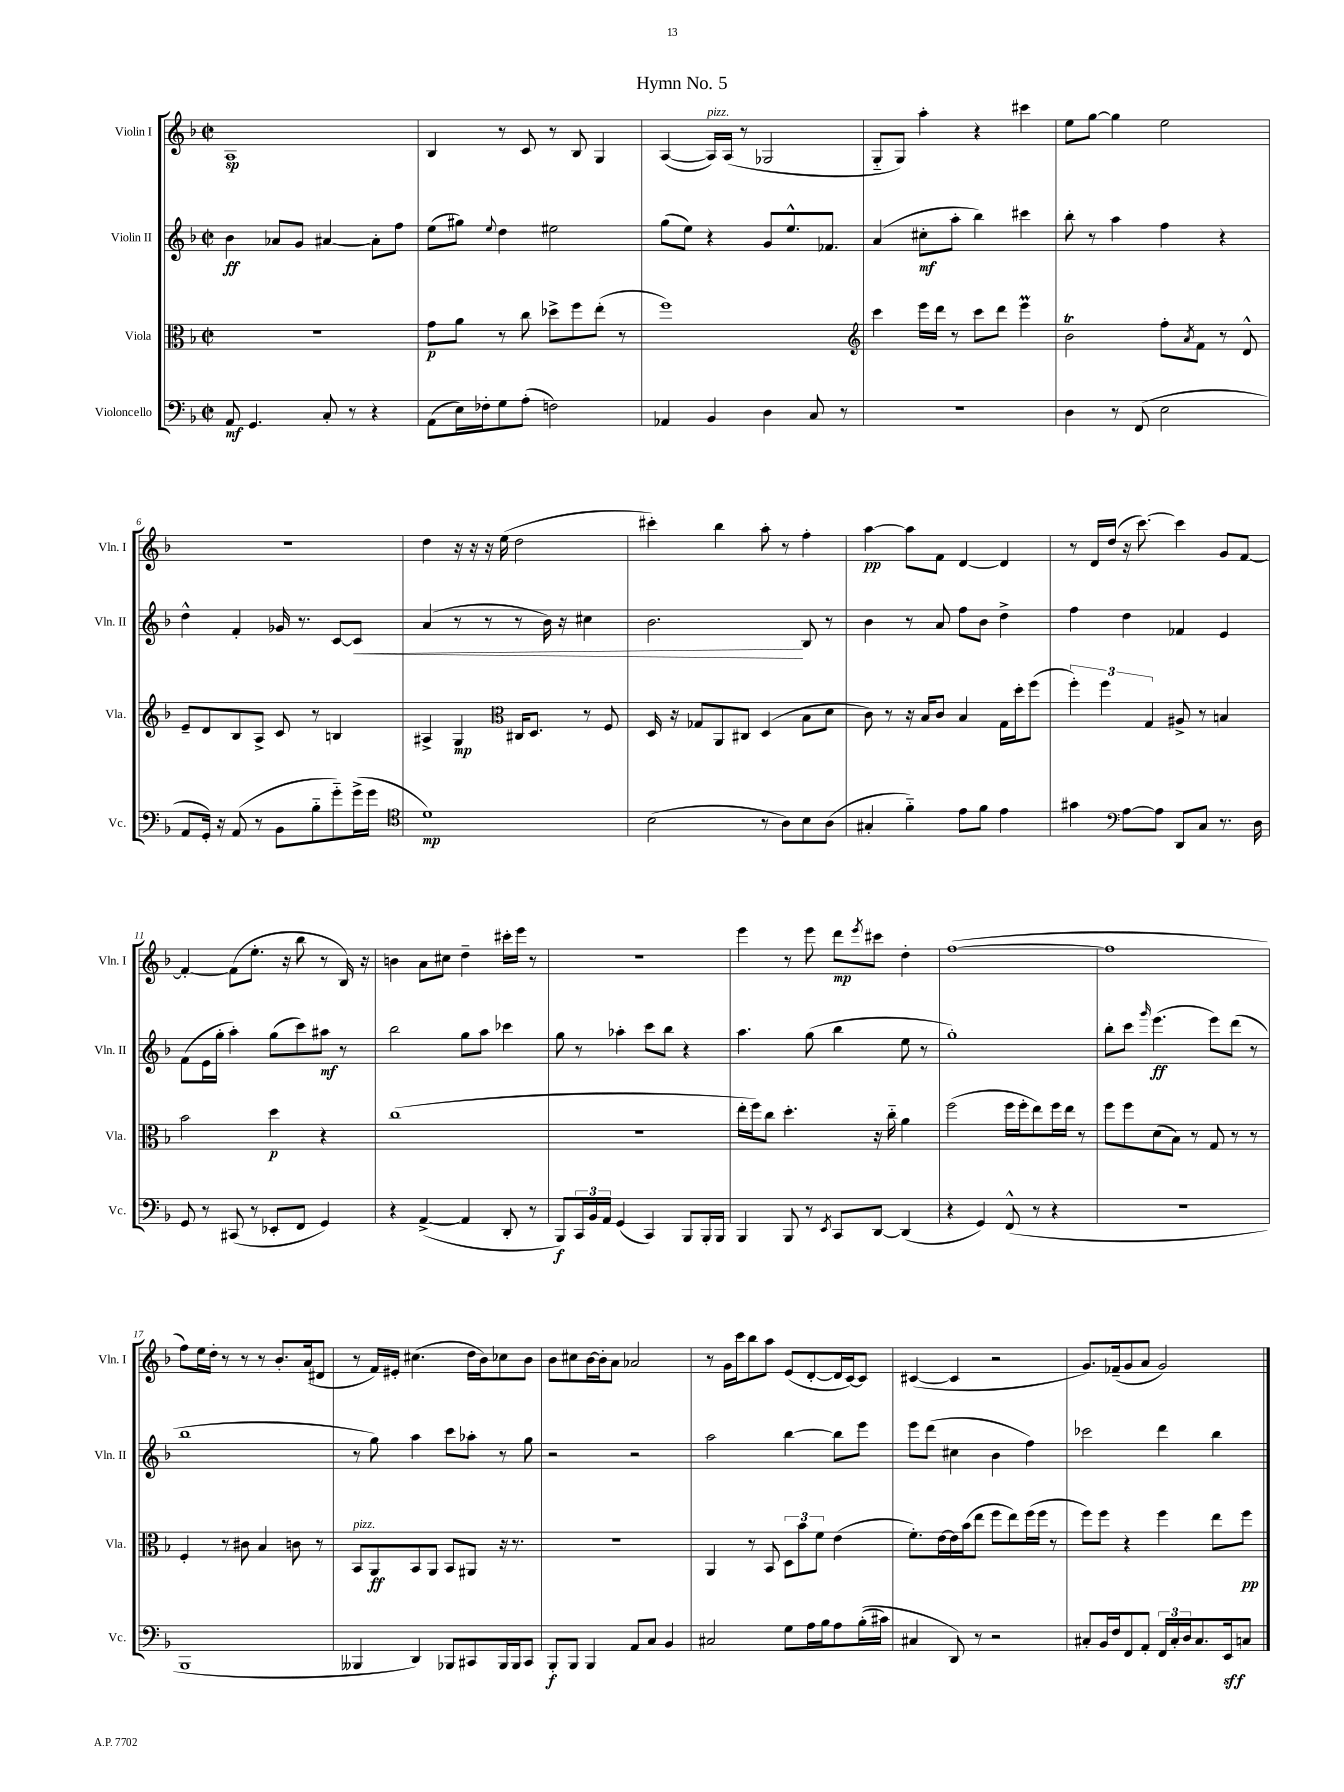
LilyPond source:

\header { title = "Hymn No. 5" }
<<
\new StaffGroup <<
\new Staff = "s0" \with { instrumentName = "Violin I" shortInstrumentName = "Vln. I" } {
    \clef treble \key f \major \defaultTimeSignature \time 2/2
    a1\sp |
    bes4 r8 c'8 r8 bes8 g4 |
    a4~( a16^\markup { \italic "pizz." }) a16( r8 ges2 |
    g8-_ g8) a''4-. r4 cis'''4 |
    e''8 g''8~ g''4 e''2 |
    R1 |
    d''4 r16 r16 r16 e''16( d''2 |
    cis'''4-.) bes''4 a''8-. r8 f''4-. |
    a''4~\pp a''8 f'8 d'4~ d'4 |
    r8 d'16 d''16( r16 c'''8.~) c'''4 g'8 f'8~ |
    f'4~-. f'8( e''8.-. r16 bes''8 r8 bes16) r16 |
    b'4 a'8 cis''8 d''4-- cis'''16-. e'''16 r8 |
    R1 |
    e'''4 r8 e'''8 d'''8\mp \acciaccatura { e'''8 } cis'''8 d''4-. |
    f''1~( |
    f''1 |
    f''8) e''16 d''16-. r8 r8 r8 bes'8.-. a'16( dis'8 |
    r8 f'16) eis'16-. cis''4.( d''16 bes'16) ces''8 bes'8 |
    bes'8 cis''8 bes'16~ bes'16-. a'8 aes'2 |
    r8 g'16 c'''16 bes''8 a''8 e'8( d'8~-. d'16 c'16~) c'8 |
    cis'4~( cis'4 r2 |
    g'8.) fes'16--( g'8 a'8 g'2) \bar "|." |
}
\new Staff = "s1" \with { instrumentName = "Violin II" shortInstrumentName = "Vln. II" } {
    \clef treble \key f \major \defaultTimeSignature \time 2/2
    bes'4\ff aes'8 g'8 ais'4~ ais'8-. f''8 |
    e''8( gis''8) \appoggiatura { e''8 } d''4 eis''2 |
    g''8( e''8) r4 g'8 e''8.-^ fes'8. |
    a'4( cis''8-.\mf a''8-. bes''4) cis'''4 |
    bes''8-. r8 a''4 f''4 r4 |
    d''4-^ f'4-. ges'16 r8. c'8~ c'8\< |
    a'4( r8 r8 r8 bes'16) r16 cis''4 |
    bes'2.\! bes8 r8 |
    bes'4 r8 a'8 f''8 bes'8 d''4-> |
    f''4 d''4 fes'4 e'4 |
    f'8( e'16 g''16-. a''4-.) g''8( c'''8) ais''8\mf r8 |
    bes''2 g''8 a''8 ces'''4 |
    g''8 r8 aes''4-. c'''8 bes''8 r4 |
    a''4. g''8( bes''4 e''8 r8 |
    g''1-.) |
    bes''8-. c'''8 \grace { g'''16 } e'''4.\ff( e'''8) d'''8( r8 |
    bes''1 |
    r8 g''8) a''4 c'''8 aes''8-. r8 g''8 |
    r2 r2 |
    a''2 bes''4~ bes''8 e'''8 |
    e'''8 d'''8( cis''4 bes'4 f''4) |
    ces'''2 d'''4 bes''4 \bar "|." |
}
\new Staff = "s2" \with { instrumentName = "Viola" shortInstrumentName = "Vla." } {
    \clef alto \key f \major \defaultTimeSignature \time 2/2
    R1 |
    g'8\p a'8 r8 c''8 des''8-> f''8 e''8-.( r8 |
    f''1) |
    \clef treble c'''4 e'''16 d'''16 r8 c'''8 d'''8 e'''4\prall |
    bes'2\trill f''8-. \acciaccatura { a'8 } f'8 r8 d'8-^ |
    e'8-- d'8 bes8 a8-> c'8 r8 b4 |
    ais4-> g4\mp \clef alto cis16 d8. r8 f8 |
    d16 r16 ges8 a,8 cis8 d4( bes8 d'8 |
    c'8) r8 r16 bes16 c'8 bes4 g16 d''16-. f''8( |
    \tuplet 3/2 { f''4-.) f''4 g4 } ais8-> r8 b4 |
    bes'2 d''4\p r4 |
    c''1( |
    R1 |
    e''16-. f''16) c''8 d''4.-. r16 c''16-_ a'4 |
    f''2( f''16 f''16-. e''8) f''16 e''16 r8 |
    f''8 f''8 d'8( bes8) r8 g8 r8 r8 |
    f4-. r8 cis'8 bes4 c'8 r8 |
    bes,8^\markup { \italic "pizz." } a,8\ff bes,8 a,8 bes,8 ais,8 r16 r8. |
    R1 |
    a,4 r8 bes,8 \tuplet 3/2 { d8 bes'8 f'8 } e'4( |
    f'8.-.) e'16~ e'16 bes'16( e''8 f''8 e''8) f''16( f''16 r8 |
    f''8) f''8 r4 f''4 e''8 f''8\pp \bar "|." |
}
\new Staff = "s3" \with { instrumentName = "Violoncello" shortInstrumentName = "Vc." } {
    \clef bass \key f \major \defaultTimeSignature \time 2/2
    a,8\mf g,4. c8-. r8 r4 |
    a,8( e16) fes16-. g8 a8-.( f2) |
    aes,4 bes,4 d4 c8 r8 |
    R1 |
    d4 r8 f,8( e2 |
    a,8 g,16-.) r16 a,8( r8 bes,8 bes8-_ g'8-_) g'16->( g'16 |
    \clef tenor d'1\mp) |
    bes2( r8 a8) bes8 a8( |
    gis4-. f'4-_) e'8 f'8 e'4 |
    gis'4 \clef bass a8~ a8 d,8 c8 r8. d16 |
    g,8 r8 cis,8( r8 ees,8-. f,8 g,4) |
    r4 a,4~->( a,4 d,8-. r8 |
    bes,,8\f) \tuplet 3/2 { c,16 bes,16 a,16 } g,4( c,4) bes,,8 bes,,16-. bes,,16 |
    bes,,4 bes,,8 r8 \acciaccatura { e,8 } c,8 d,8~ d,4( |
    r4 g,4) f,8-^( r8 r4 |
    r1 |
    bes,,1 |
    beses,,4 d,4) bes,,8 cis,8 bes,,16 bes,,16 cis,8 |
    bes,,8-.\f bes,,8 bes,,4 a,8 c8 bes,4 |
    cis2 g8 a16 bes16 a8 bes16-.(\( cis'16) |
    cis4 d,8\) r8 r2 |
    cis8-. bes,16 f16 f,8 a,8-. \tuplet 3/2 { f,16 cis16-. d16 } cis8. e,16\sff c8 \bar "|." |
}
>>
>>
